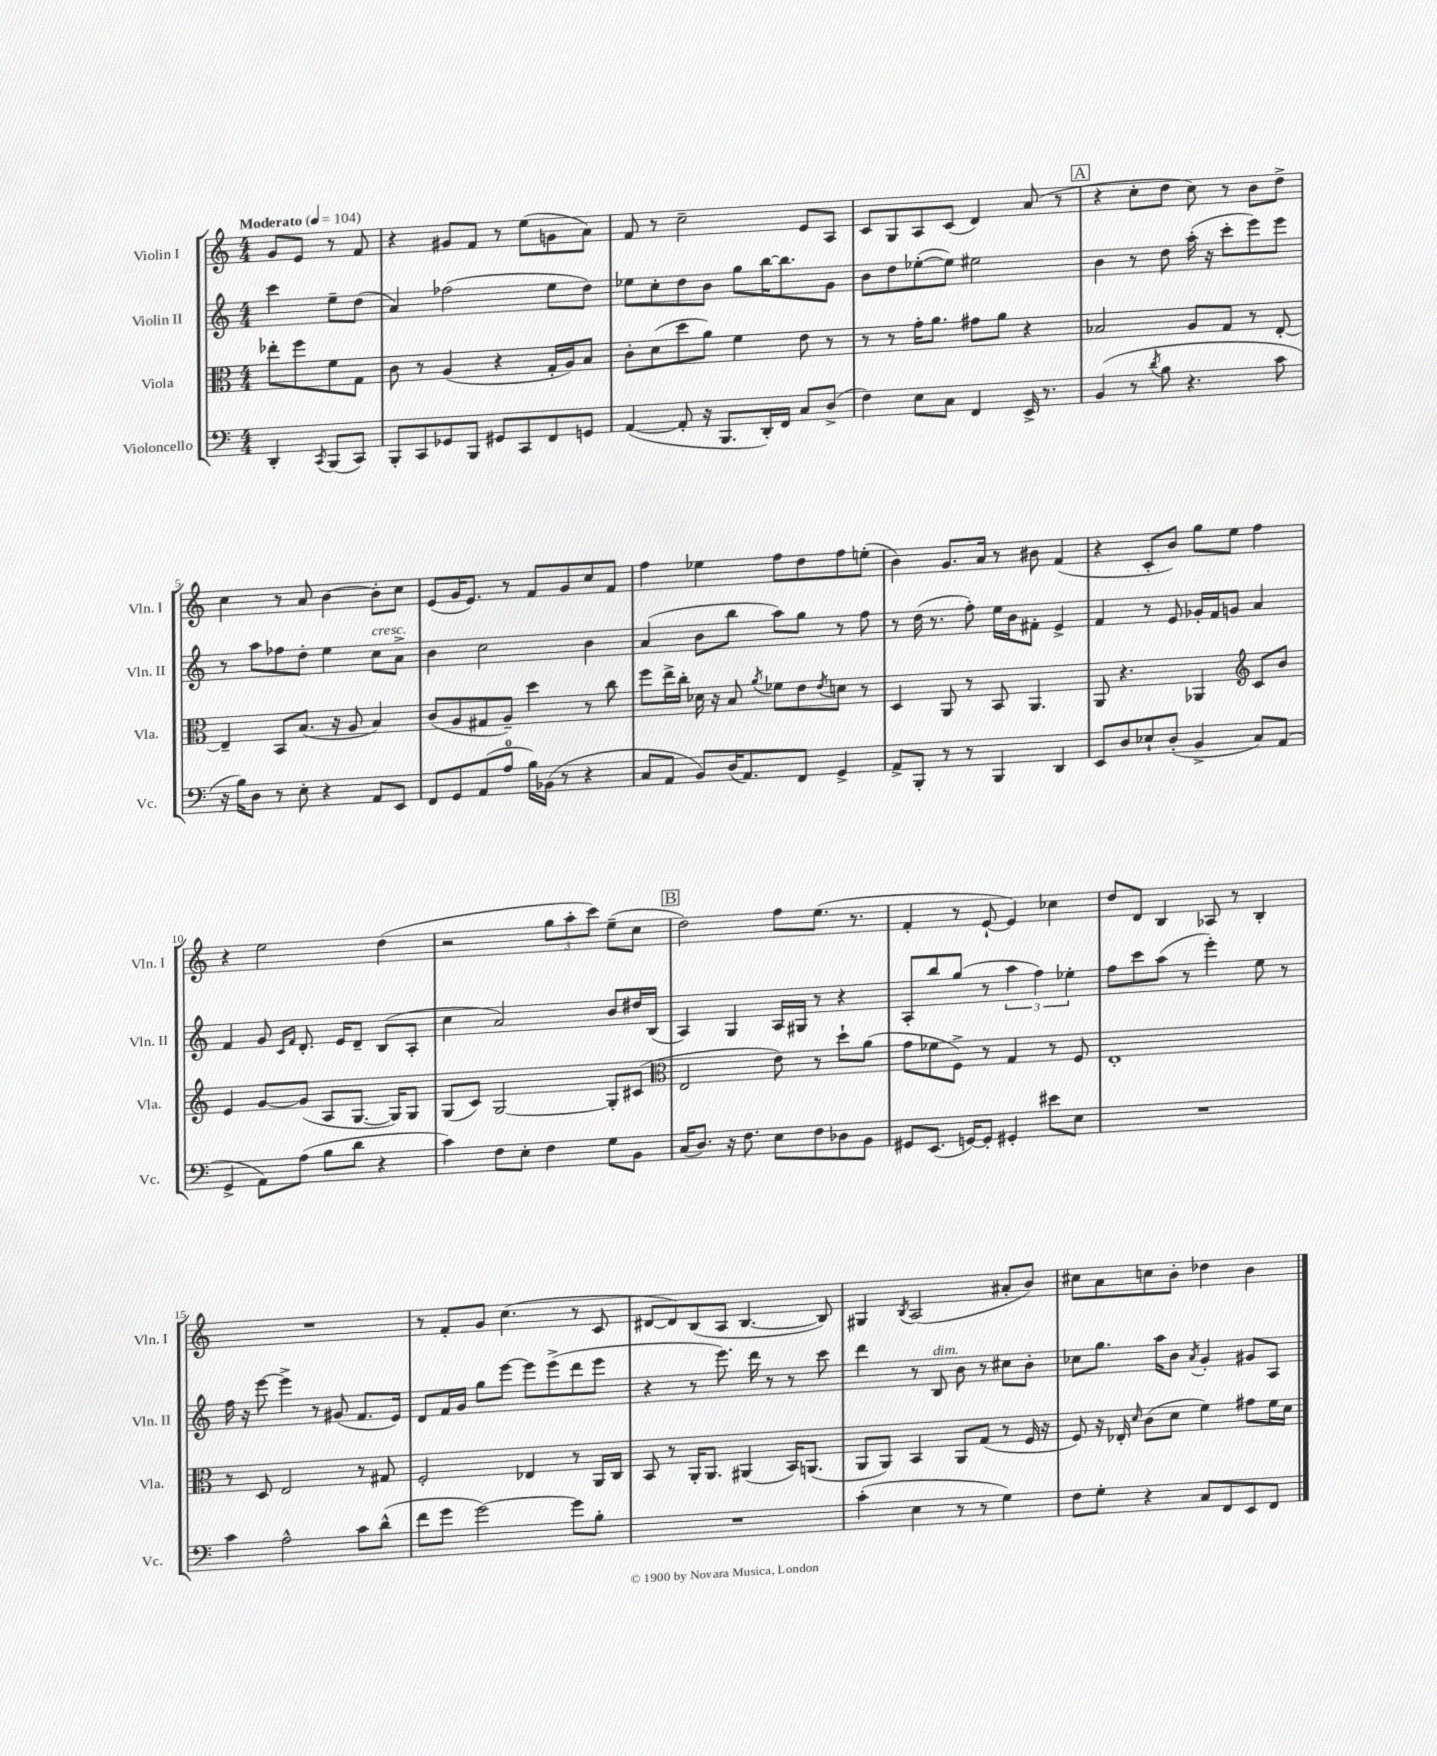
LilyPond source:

<<
\new StaffGroup <<
\new Staff = "s0" \with { instrumentName = "Violin I" shortInstrumentName = "Vln. I" } {
    \clef treble \key c \major \numericTimeSignature \time 4/4 \partial 2 \tempo "Moderato" 4 = 104
    g'8 e'8 r8 f'8 |
    r4 gis'8 f'8 r8 e''8( g'8 a'8) |
    f'8 r8 c''2-- e'8 a8 |
    c'8 g8 a8 c'8( d'4) a'8( r8 |
    \mark \markup { \box "A" } r4 c''8-. d''8 c''8) r8 b'8 d''8-> |
    c''4 r8 a'8 b'4~ b'8-. c''8 |
    e'8( g'16 e'8.) r8 f'8 g'8 c''8 f'8 |
    f''4 ees''4 f''8 d''8 f''8 e''8-.( |
    b'4) g'8. a'16 r8 bis'8 f'4( |
    r4 c'8-. b'8) g''8 e''8 f''4 |
    r4 e''2 d''4( |
    r2 \tuplet 3/2 { g''8 a''8-. c'''8) } e''8--( c''8 |
    \mark \markup { \box "B" } d''2) f''8 e''8.( r8. |
    f'4-. r8 e'8~-! e'4) ces''4 |
    d''8 d'8 b4 aes8 r8 b4-. |
    R1 |
    r8 f'8-. g'8 c''4.( r8 c'8 |
    dis'8~ dis'8) b8( a8 b4.~ b8) |
    gis4 \acciaccatura { b8 } a2( ais'8-. b'8) |
    cis''8 a'8 c''8 b'8-. des''4 b'4 \bar "|." |
}
\new Staff = "s1" \with { instrumentName = "Violin II" shortInstrumentName = "Vln. II" } {
    \clef treble \key c \major \numericTimeSignature \time 4/4 \partial 2
    c'''4 e''8-- d''8( |
    a'4) fes''2( e''8 d''8) |
    ees''8 c''8-. d''8 b'8 g''8 b''16~ b''8. g'8 |
    b'8 d''8 ees''8~-.( ees''8) eis''2 |
    \mark \markup { \box "A" } b'4 r8 d''8 a''16-.( r16 c'''8-. e'''8) e'''8 |
    r8 a''8 fes''8 d''8-. e''4 c''8^\markup { \italic "cresc." } a'8-> |
    b'4 c''2 b'4 |
    a'4( b'8 b''8 a''8) g''8 r8 f''8 |
    r8 d''16( r8. f''8-.) e''16 b'16 fis'8-. e'4-> |
    f'4 r8 e'8 ges'16-. f'16 g'8 a'4 |
    f'4 g'8 \grace { c'16 f'16 } d'8.-. e'16 d'8-- b8( a8-. |
    c''4 a'2) b'8 dis''16 b16( |
    \mark \markup { \box "B" } a4) g4 a16 gis16 r8 r4 |
    a8-. b''8 g''8( r8 \tuplet 3/2 { a''4 f''4) ees''4-. } |
    f''8 c'''8 a''8( r8 e'''4-.) e''8 r8 |
    f''16 r16 e'''8~ e'''4-> r8 gis'8( f'8. e'16) |
    d'8 f'16 g'16 g''8 e'''8~ e'''8 e'''8->( d'''8 e'''8 |
    r4 r8 e'''8.) d'''16 r8 r8 c'''8 |
    d'''4 r8 b8^\markup { \italic "dim." } b'8 r8 cis''8 b'8-. |
    ces''8 g''8. a''16 b'8 \acciaccatura { a'8 } g'4-. gis'8 a8 \bar "|." |
}
\new Staff = "s2" \with { instrumentName = "Viola" shortInstrumentName = "Vla." } {
    \clef alto \key c \major \numericTimeSignature \time 4/4 \partial 2
    ees''8-. f''8 f'8 g8 |
    c'8 r8 a4( r4 g16-. a16) b8 |
    c'8-. d'8( d''8 a'8) f'4 e'8 r8 |
    r8 r8 g'16-. a'8. gis'8 a'8 r4 |
    \mark \markup { \box "A" } bes2 a8 g8 r8 e8~-. |
    e4-- b,8 b8.( r16 a8 b4) |
    c'8( a8 gis8 a8--) d''4 r8 c''8 |
    f''8 e''16-> c''16-. des'16 r16 b8 \acciaccatura { a'8 } fes'8 e'8 \acciaccatura { e'8 } d'8 r8 |
    d4 a,8 r8 b,8 a,4. |
    a,8 r4. aes,4 \clef treble c'8 b'8 |
    e'4 g'8~ g'8( a8 g8.~ g16) g8 |
    g8( c'8) g2~ g8-. cis'8( |
    \mark \markup { \box "B" } \clef alto e2 e'8) r8 d''8-! a'8( |
    g'8 fes'8 f8->) r8 g4 r8 f8 |
    e1-. |
    r8 d8 e2 r8 gis8 |
    f2-. ees4 r8 a,16 c16 |
    b,8 r8 a,16-. a,8. ais,4( b,16) a,8.( |
    a,8 a,8) b,4 a,8 g8( r8 f16 r16 |
    f8) r16 ees16-. \grace { d'16 } c'8( d'8 f'4) gis'8 f'16 d'16 \bar "|." |
}
\new Staff = "s3" \with { instrumentName = "Violoncello" shortInstrumentName = "Vc." } {
    \clef bass \key c \major \numericTimeSignature \time 4/4 \partial 2
    d,4-. \acciaccatura { c,8 } b,,8( c,8) |
    b,,8-. c,8 ges,8 b,,8 gis,8 c,8 f,8 g,8 |
    a,4~( a,8-. r16 b,,8. d,16-.) f,16 c8 d8->( |
    f4) e8 c8 f,4 e,16-> r8. |
    \mark \markup { \box "A" } b,4( r8 \acciaccatura { d'8 } b8 r4. c'8 |
    r16 b16) d8 r8 e8-. r4 a,8 e,8 |
    f,8 g,8 a,8( a8-0 b16) bes,16( r8 r4 |
    c8 a,8 b,8) d16( a,8.) f,8 g,4-> |
    a,8-> b,,8-. r8 r8 b,,4 d,4 |
    e,8 d8 ees8-! d8-.( b,4-> c8) a,8( |
    g,4-> a,8) a8( b8 d'8 r4 |
    c'4) f8 e8-. f4 g8 b,8 |
    \mark \markup { \box "B" } c16( d8.) r16 f8. e8 f8 des8 b,8 |
    gis,8 e,8.( g,16~) g,8-. gis,4-. eis'8 e8 |
    R1 |
    c'4 a2-^ c'8 d'8-^( |
    f'8 g'8 g'2~) g'8 b8-. |
    R1 |
    c'4-.( e4 r8 r8 g4) |
    f8 g8-. r4 c8 f,8 e,8 f,8 \bar "|." |
}
>>
>>
